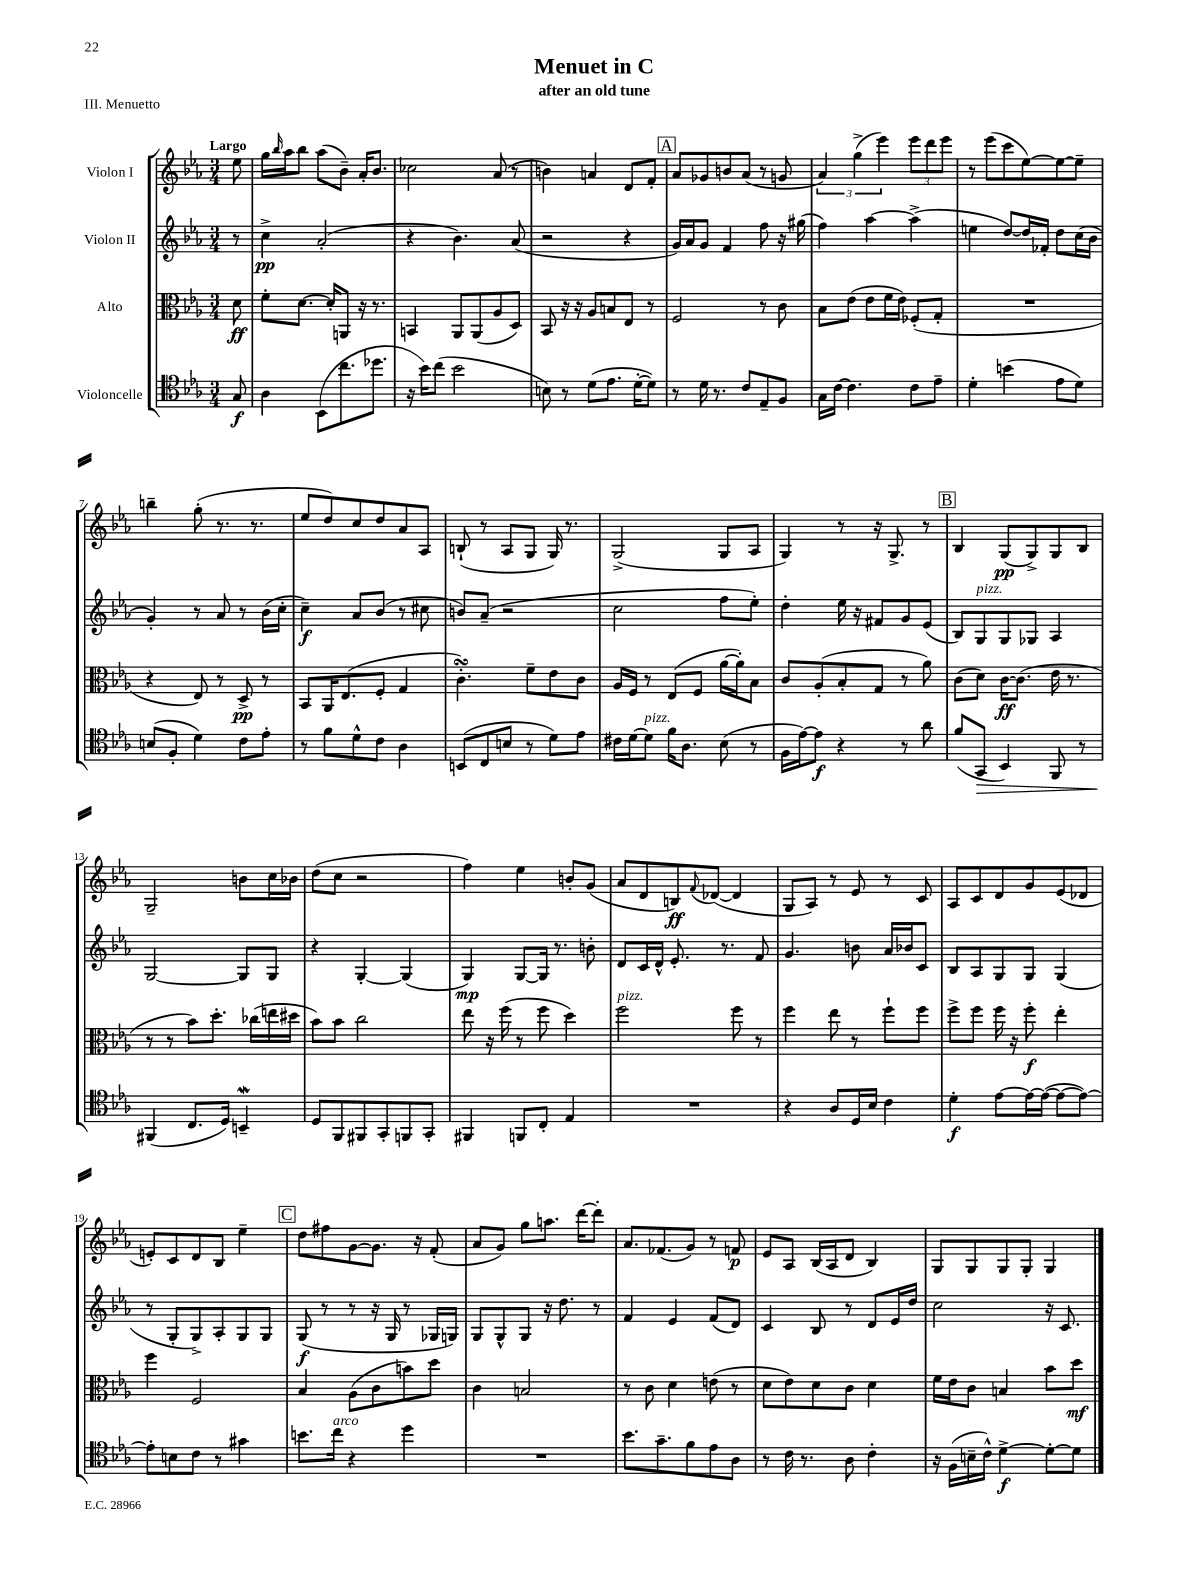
\header { title = "Menuet in C" subtitle = "after an old tune" piece = "III. Menuetto" }
<<
\new StaffGroup <<
\new Staff = "s0" \with { instrumentName = "Violon I" } {
    \clef treble \key ees \major \numericTimeSignature \time 3/4 \partial 8 \tempo "Largo"
    ees''8 |
    g''16 \grace { bes''16 } aes''16 bes''8 aes''8( bes'8--) aes'16-. bes'8. |
    ces''2 aes'8( r8 |
    b'4) a'4 d'8 f'8-. |
    \mark \markup { \box "A" } aes'8 ges'8 b'8 aes'8( r8 g'8 |
    \tuplet 3/2 { aes'4) g''4->( ees'''4) } \tuplet 3/2 { ees'''8 d'''8 ees'''8 } |
    r8 ees'''8( c'''8 ees''8~) ees''8~ ees''8-- |
    b''4-- g''8-.( r8. r8. |
    ees''8 d''8) c''8 d''8 aes'8 aes8 |
    b8-!( r8 aes8 g8 g16) r8. |
    g2->( g8 aes8 |
    g4) r8 r16 g8.-> r8 |
    \mark \markup { \box "B" } bes4 g8\pp( g8->) g8 bes8 |
    g2-- b'8 c''16 bes'16 |
    d''8( c''8 r2 |
    f''4) ees''4 b'8-. g'8( |
    aes'8 d'8 b8\ff) \appoggiatura { f'8 } des'8~( des'4 |
    g8 aes8) r8 ees'8 r8 c'8 |
    aes8 c'8 d'8 g'8 ees'8( des'8 |
    e'8-.) c'8 d'8 bes8 ees''4-- |
    \mark \markup { \box "C" } d''8 fis''8 g'8~ g'8. r16 f'8-.( |
    aes'8 g'8) g''8 a''8. d'''16~ d'''8-. |
    aes'8. fes'8.( g'8) r8 f'8\p |
    ees'8 aes8 bes16( aes16 d'8 bes4) |
    g8 g8 g8 g8-. g4 \bar "|." |
}
\new Staff = "s1" \with { instrumentName = "Violon II" } {
    \clef treble \key ees \major \numericTimeSignature \time 3/4 \partial 8
    r8 |
    c''4->\pp aes'2-.( |
    r4 bes'4.) aes'8( |
    r2 r4 |
    \mark \markup { \box "A" } g'16) aes'16 g'8 f'4 f''8 r16 gis''16( |
    f''4) aes''4~ aes''4->( |
    e''4 d''8~) d''16 fes'16-. d''8 c''16( bes'16 |
    g'4-.) r8 aes'8 r8 bes'16( c''16-. |
    c''4--\f) aes'8 bes'8( r8 cis''8 |
    b'8) aes'8--( r2 |
    c''2 f''8 ees''8-.) |
    d''4-. ees''16 r16 fis'8 g'8 ees'8( |
    \mark \markup { \box "B" } bes8) g8^\markup { \italic "pizz." } g8 ges8 aes4 |
    g2~ g8 g8 |
    r4 g4~-. g4( |
    g4\mp) g8~ g16 r8. b'8-. |
    d'8 c'16 d'16-^ ees'8.-. r8. f'8 |
    g'4. b'8 aes'16 bes'16 c'8 |
    bes8 aes8 g8 g8 g4( |
    r8 g8-. g8->) aes8-. g8 g8 |
    \mark \markup { \box "C" } g8\f( r8 r8 r16 g16 r8 ges16 g16) |
    g8 g8-^ g8 r16 d''8. r8 |
    f'4 ees'4 f'8( d'8) |
    c'4 bes8 r8 d'8 ees'16 d''16 |
    c''2 r16 c'8. \bar "|." |
}
\new Staff = "s2" \with { instrumentName = "Alto" } {
    \clef alto \key ees \major \numericTimeSignature \time 3/4 \partial 8
    d'8\ff |
    f'8-. d'8.~ d'16-. a,8 r16 r8. |
    b,4 aes,8 aes,8( aes8 d8) |
    bes,8 r16 r16 aes8 b8 ees8 r8 |
    \mark \markup { \box "A" } f2 r8 c'8 |
    bes8 ees'8( ees'8 f'16 ees'16) fes8-.( g8-. |
    R2. |
    r4 ees8) r8 d8->\pp r8 |
    bes,8 aes,16 ees8.( f8-. g4 |
    c'4.-.\turn) f'8-- ees'8 c'8 |
    aes16 f16 r8 ees8( f8 aes'16~ aes'16-.) bes8 |
    c'8 aes8-.( bes8-. g8 r8 aes'8) |
    \mark \markup { \box "B" } c'8( d'8) c'16~\ff c'8.( ees'16 r8. |
    r8 r8 bes'8) d''8.-. ces''16( e''16 dis''16 |
    bes'8) bes'8 c''2 |
    ees''8 r16 f''16( r8 f''8 d''4) |
    f''2^\markup { \italic "pizz." } f''8 r8 |
    f''4 ees''8 r8 f''8-! f''8 |
    f''8-> f''8 f''16 r16 f''8-.\f ees''4-. |
    f''4 f2 |
    \mark \markup { \box "C" } bes4 aes8( c'8 b'8) d''8 |
    c'4 b2 |
    r8 c'8 d'4 e'8( r8 |
    d'8 ees'8) d'8 c'8 d'4 |
    f'16 ees'16 c'8 b4 bes'8 d''8\mf \bar "|." |
}
\new Staff = "s3" \with { instrumentName = "Violoncelle" } {
    \clef tenor \key ees \major \numericTimeSignature \time 3/4 \partial 8
    g8\f |
    aes4 bes,8( c''8. des''8. |
    r16 bes'16) c''8( bes'2 |
    b8) r8 d'8( ees'8. d'16~-. d'8) |
    \mark \markup { \box "A" } r8 d'16 r8. c'8 ees8-- f8 |
    g16 c'16~ c'4. c'8 ees'8-- |
    d'4-. b'4( ees'8 d'8) |
    b8( f8-. d'4) c'8 ees'8-. |
    r8 f'8 d'8-^ c'8 aes4 |
    b,8( c8 b8 r8 d'8) ees'8 |
    cis'16 d'16~ d'8^\markup { \italic "pizz." } f'16 aes8. bes8( r8 |
    f16 ees'16~) ees'8\f r4 r8 aes'8 |
    \mark \markup { \box "B" } f'8( g,8\> bes,4) f,8 r8 |
    fis,4\!( c8. d16) b,4--\mordent |
    d8 f,8 fis,8 g,8-. f,8 g,8-. |
    fis,4 f,8 c8-. ees4 |
    R2. |
    r4 aes8 d16 bes16 c'4 |
    d'4-.\f ees'8~ ees'16~ ees'16~( ees'8~ ees'8~) |
    ees'8-. b8 c'8 r8 gis'4 |
    \mark \markup { \box "C" } b'8. c''16^\markup { \italic "arco" } r4 d''4 |
    R2. |
    bes'8. g'8.-- f'8 ees'8 aes8 |
    r8 c'16 r8. aes8 c'4-. |
    r16 f16( b16-- c'16-^) d'4~->\f d'8~-. d'8 \bar "|." |
}
>>
>>
